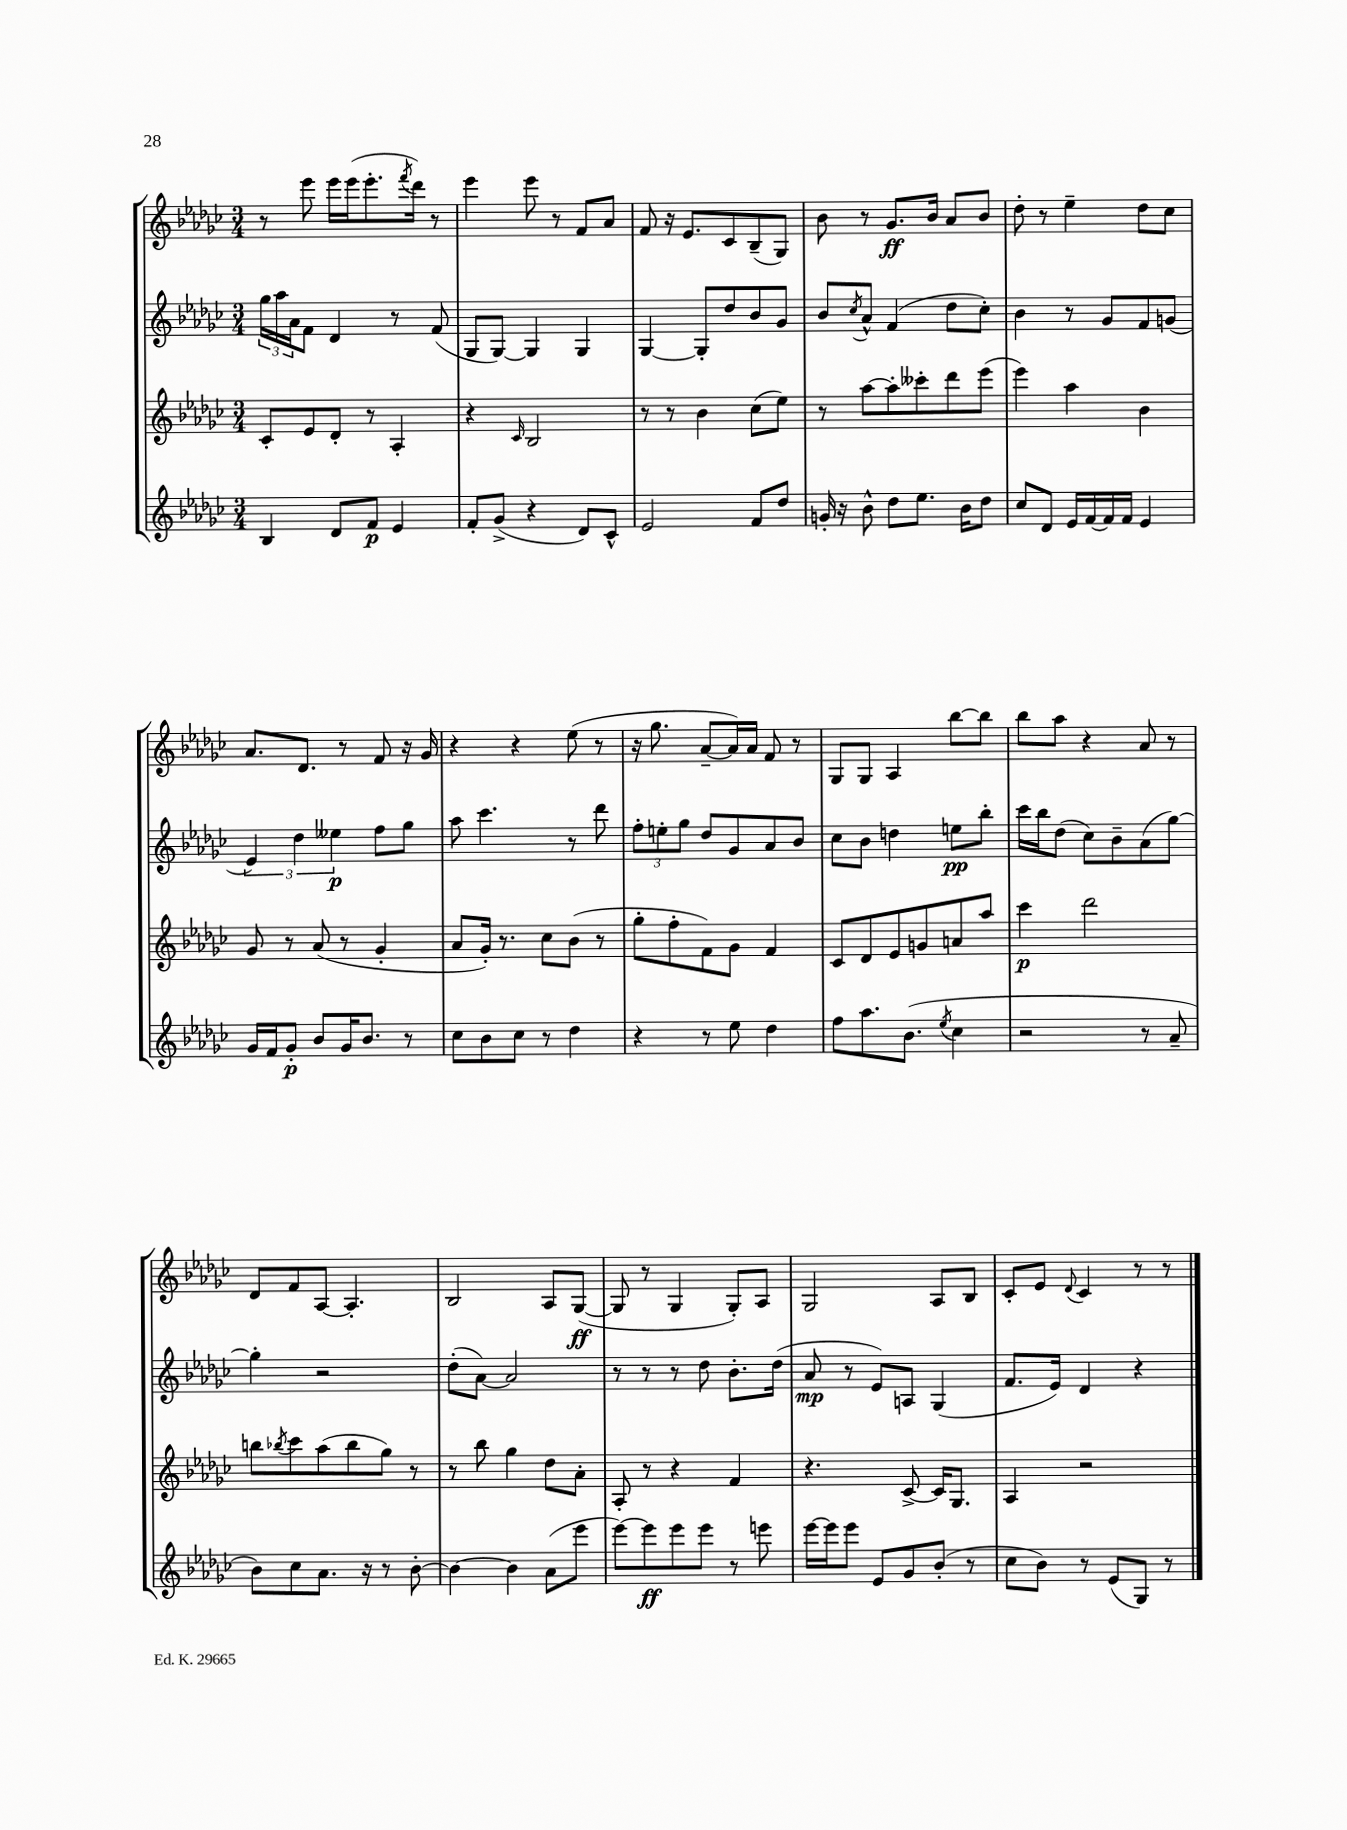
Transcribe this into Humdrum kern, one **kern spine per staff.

**kern	**kern	**kern	**kern
*staff4	*staff3	*staff2	*staff1
*clefG2	*clefG2	*clefG2	*clefG2
*k[b-e-a-d-g-c-]	*k[b-e-a-d-g-c-]	*k[b-e-a-d-g-c-]	*k[b-e-a-d-g-c-]
*M3/4	*M3/4	*M3/4	*M3/4
4B-	8c-'	24gg-	8r
.	.	24aa-	.
.	.	24a-	.
.	8e-	8f	8eee-
8d-	8d-'	4d-	16eee-
.	.	.	(16eee-
8f	8r	.	8.eee-'
4e-	4A-'	8r	.
.	.	.	8qfff
.	.	.	16ddd-)
.	.	(8f	8r
=	=	=	=
8f'	4r	8G-	4eee-
(8g-^	.	[8G-)	.
.	16qqc-	.	.
4r	2B-	4G-]	8eee-
.	.	.	8r
8d-)	.	4G-	8f
8c-^^	.	.	8a-
=	=	=	=
2e-	8r	[4G-	8f
.	8r	.	16r
.	.	.	8.e-
.	4b-	8G-']	.
.	.	8dd-	8c-
8f	(8cc-	8b-	(8B-~
8dd-	8ee-)	8g-	8G-)
=	=	=	=
16g'	8r	8b-	8b-
16r	.	.	.
.	.	8qcc-	.
8b-^^	[8aa-	8a-^^	8r
8dd-	8aa-']	(4f	8.g-
8.ee-	8ccc--'	.	.
.	.	.	16b-
.	8ddd-	8dd-	8a-
16b-	.	.	.
8dd-	(8eee-	8cc-')	8b-
=	=	=	=
8cc-	4eee-)	4b-	8dd-'
8d-	.	.	8r
16e-	4aa-	8r	4ee-~
[16f	.	.	.
16f]	.	8g-	.
16f	.	.	.
4e-	4b-	8f	8dd-
.	.	(8g	8cc-
=	=	=	=
16g-	8g-	6e-)	8.a-
16f	.	.	.
8g-'	8r	.	.
.	.	6dd-	.
.	.	.	8.d-
8b-	(8a-	.	.
.	.	6ee--	.
16g-	8r	.	8r
8.b-	.	.	.
.	4g-'	8ff	8f
8r	.	8gg-	16r
.	.	.	16g-
=	=	=	=
8cc-	8a-	8aa-	4r
8b-	16g-')	4.ccc-	.
.	8.r	.	.
8cc-	.	.	4r
8r	8cc-	.	.
4dd-	(8b-	8r	(8ee-
.	8r	8ddd-	8r
=	=	=	=
4r	8gg-'	12ff'	16r
.	.	.	8.gg-
.	.	12ee'	.
.	8ff'	.	.
.	.	12gg-	.
8r	8f)	8dd-	[8a-~
8ee-	8g-	8g-	16a-])
.	.	.	16a-
4dd-	4f	8a-	8f
.	.	8b-	8r
=	=	=	=
8ff	8c-	8cc-	8G-
8.aa-	8d-	8b-	8G-
.	8e-	4dd	4A-
(8.b-	.	.	.
.	8g	.	.
8qee-	.	.	.
4cc-	8a	8ee	[8bb-
.	8aa-	8bb-'	8bb-]
=	=	=	=
2r	4ccc-	16ccc-	8bb-
.	.	16bb-	.
.	.	(8dd-	8aa-
.	2ddd-	8cc-)	4r
.	.	8b-~	.
8r	.	(8a-	8a-
8a-~	.	[8gg-)	8r
=	=	=	=
8b-)	8bb	4gg-']	8d-
.	8qbb-	.	.
8cc-	8ccc-	.	8f
8.a-	(8aa-	2r	[8A-
.	8bb-	.	4.A-']
16r	.	.	.
8r	8gg-)	.	.
[8b-'	8r	.	.
=	=	=	=
4b-_	8r	(8dd-'	2B-
.	8bb-	[8a-)	.
4b-]	4gg-	2a-]	.
(8a-	8dd-	.	8A-
8eee-	8a-'	.	([8G-
=	=	=	=
[8eee-)	8A-'	8r	8G-]
8eee-]	8r	8r	8r
8eee-	4r	8r	4G-
8eee-	.	8dd-	.
8r	4f	8.b-'	8G-')
8eee	.	.	8A-
.	.	(16dd-	.
=	=	=	=
[16eee-	4.r	8a-	2G-
16eee-]	.	.	.
8eee-	.	8r	.
8e-	.	8e-)	.
8g-	[8c-^	8A	.
(8b-'	16c-]	(4G-	8A-
.	8.G-	.	.
8r	.	.	8B-
=	=	=	=
8cc-	4A-	8.f	8c-'
8b-)	.	.	8e-
.	.	16e-)	.
.	.	.	8qqd-
8r	2r	4d-	4c-
(8e-	.	.	.
8G-)	.	4r	8r
8r	.	.	8r
==	==	==	==
*-	*-	*-	*-
